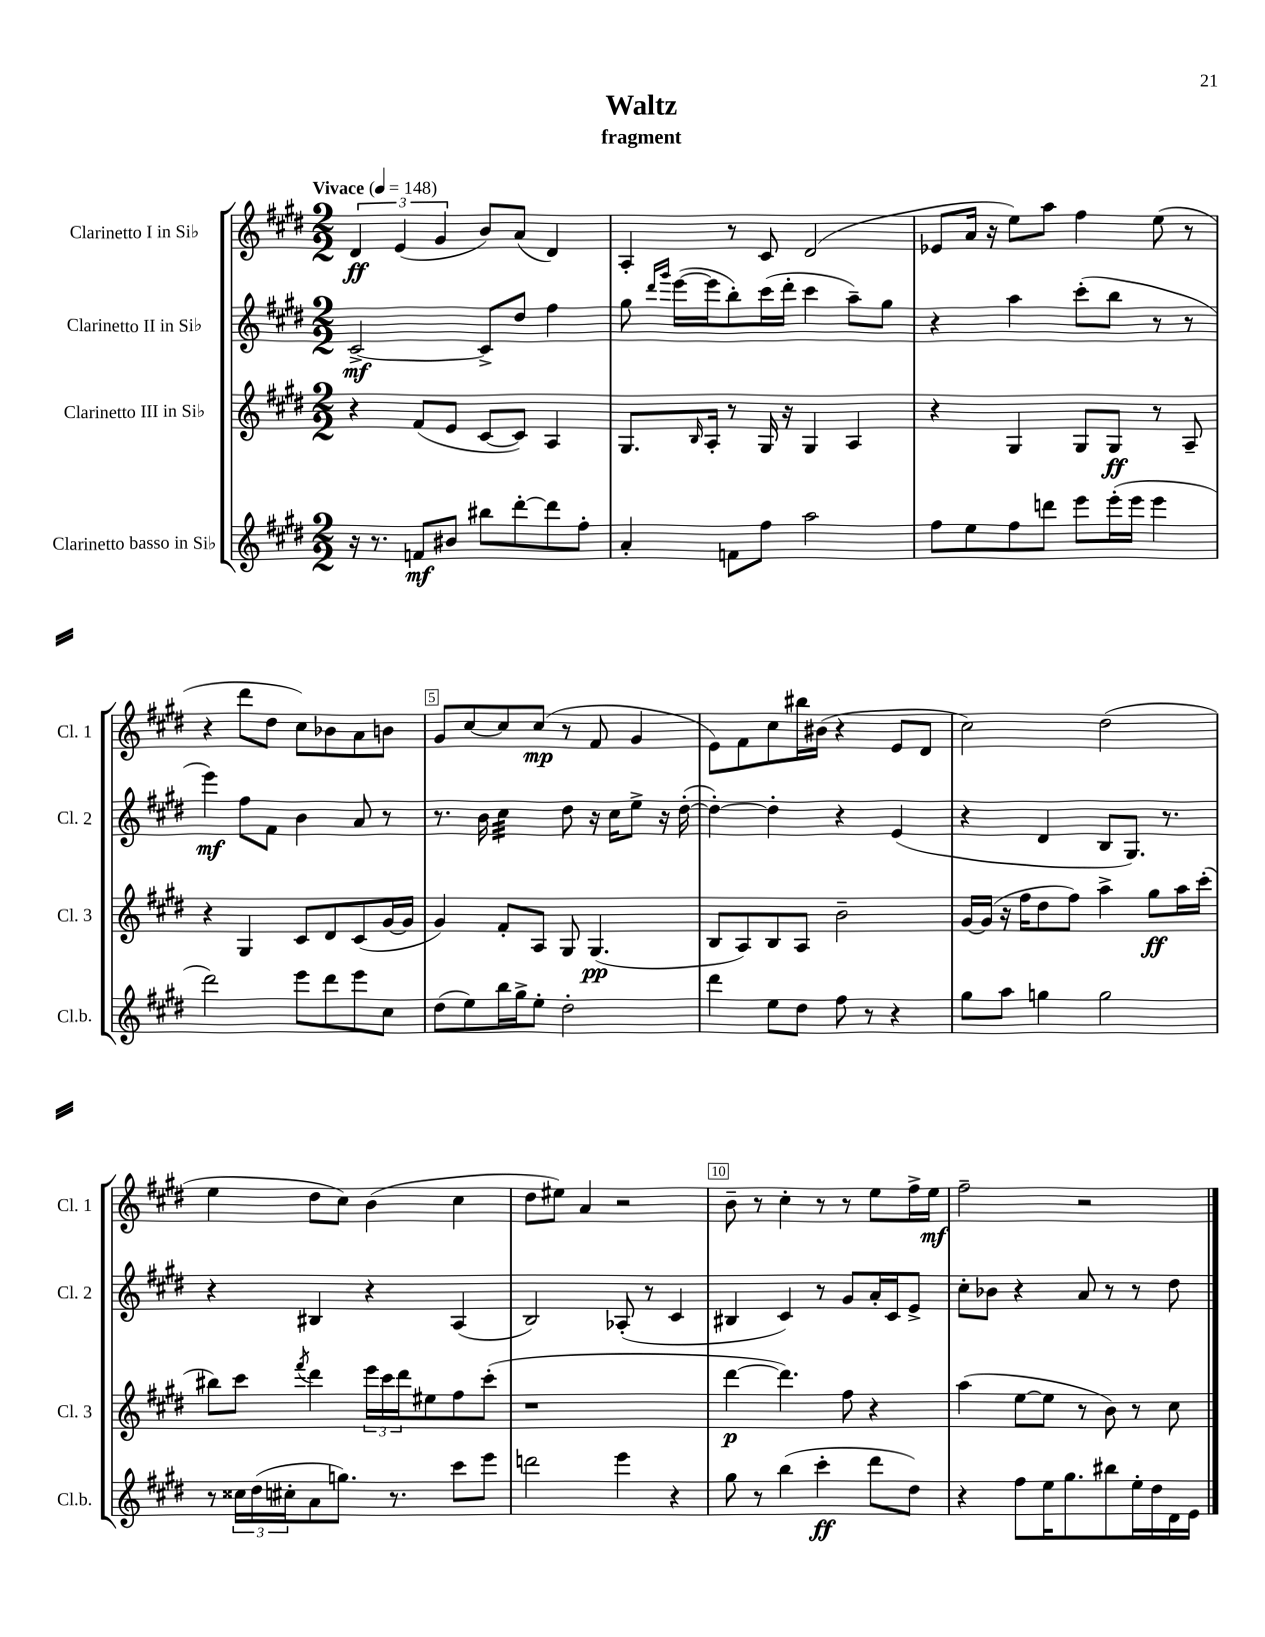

**kern	**kern	**kern	**kern
*staff4	*staff3	*staff2	*staff1
*clefG2	*clefG2	*clefG2	*clefG2
*k[f#c#g#d#]	*k[f#c#g#d#]	*k[f#c#g#d#]	*k[f#c#g#d#]
*M2/2	*M2/2	*M2/2	*M2/2
*MM148	*MM148	*MM148	*MM148
16r	4r	[2c#^/	6d#/
8.r	.	.	.
.	.	.	(6e/
8f/L	(8f#/L	.	.
.	.	.	6g#/
8b#/J	8e/J	.	.
8bb#\L	[8c#/L	8c#^/]L	8b/L)
[8ddd#'\	8c#/]J)	8dd#/J	(8a/J
8ddd#\]	4A/	4ff#\	4d#/)
8ff#'\J	.	.	.
=	=	=	=
4a'/	8.G#/L	8gg#\	4A'/
.	.	16qqddd#/LL	.
.	.	16qqggg#/JJ	.
.	.	([16eee\LL	.
.	16qqB/	.	.
.	16A'/Jk	16eee\]J	.
8f\L	8r	8bb'\)	8r
8ff#\J	16G#/	(16ccc#\L	8c#/
.	16r	16ddd#'\JJ	.
2aa\	4G#/	4ccc#\	(2d#/
.	4A/	8aa~\L)	.
.	.	8gg#\J	.
=	=	=	=
8ff#\L	4r	4r	8e-/L
8ee\	.	.	16a/Jk
.	.	.	16r
8ff#\	4G#/	4aa\	8ee\L)
8ddd\J	.	.	8aa\J
8eee\L	8G#/L	(8ccc#'\L	4ff#\
(16eee'\L	8G#/J	8bb\J	.
16eee\JJ	.	.	.
4eee\	8r	8r	(8ee\
.	8A~/	8r	8r
=	=	=	=
2ddd#\)	4r	4eee\)	4r
.	4G#/	8ff#\L	8ddd#\L
.	.	8f#\J	8dd#\J
8eee\L	8c#/L	4b\	8cc#\L)
8ddd#\	8d#/	.	8b-\
8eee\	(8c#/	8a/	8a\
8cc#\J	[16g#/L	8r	8b\J
.	16g#/]JJ	.	.
=	=	=	=
(8dd#\L	4g#/)	8.r	8g#/L
8ee\)	.	.	[8cc#/
.	.	16b\	.
16bb\L	8f#'/L	4cc#\	8cc#/]
16gg#^\J	.	.	.
8ee'\J	8A/J	.	(8cc#/J
2dd#'\	8G#/	8dd#\	8r
.	(4.G#/	16r	8f#/
.	.	16cc#\LK	.
.	.	8ee^\J	4g#/
.	.	16r	.
.	.	([16dd#'\	.
=	=	=	=
4ddd#\	8B/L	4dd#'\_)	8e\L)
.	8A/)	.	8f#\
8ee\L	8B/	4dd#'\]	8cc#\
8dd#\J	8A/J	.	16bb#\L
.	.	.	(16b#\JJ
8ff#\	2b~\	4r	4r
8r	.	.	.
4r	.	(4e/	8e/L
.	.	.	8d#/J
=	=	=	=
8gg#\L	[16g#/LL	4r	2cc#\)
.	(16g#/]JJ	.	.
8aa\J	16r	.	.
.	16ff#\LK	.	.
4gg\	8dd#\	4d#/	.
.	8ff#\J)	.	.
2gg\	4aa^\	8B/L	(2dd#\
.	.	8.G#/J)	.
.	8gg#\L	.	.
.	.	8.r	.
.	16aa\L	.	.
.	(16ccc#'\JJ	.	.
=	=	=	=
8r	8bb#\L)	4r	4ee\
24cc##\LL	8ccc#\J	.	.
(24dd#\	.	.	.
24cc#'\J	.	.	.
.	8qfff#/	.	.
8a\	4ddd#\	4B#/	8dd#\L
8.gg\J)	.	.	8cc#\J)
.	24eee\LL	4r	(4b\
.	24ccc#\	.	.
8.r	.	.	.
.	24ddd#\J	.	.
.	8ee#\	.	.
8ccc#\L	8ff#\	(4A/	4cc#\
8eee\J	(8ccc#'\J	.	.
=	=	=	=
2ddd\	1r	2B/)	8dd#\L
.	.	.	8ee#\J)
.	.	.	4a/
4eee\	.	(8A-'/	2r
.	.	8r	.
4r	.	4c#/	.
=	=	=	=
8gg#\	[4ddd#\	4B#/	8b~\
8r	.	.	8r
(4bb\	4.ddd#\])	4c#/)	4cc#'\
4ccc#'\	.	8r	8r
.	8ff#\	8g#/L	8r
8ddd#\L	4r	16a'/L	8ee\L
.	.	16c#/J	.
8dd#\J)	.	8e^/J	16ff#^\L
.	.	.	16ee\JJ
=	=	=	=
4r	(4aa\	8cc#'\L	2ff#~\
.	.	8b-\J	.
8ff#\L	[8ee\L	4r	.
16ee\K	8ee\]J	.	.
8.gg#\	.	.	.
.	8r	8a/	2r
8bb#\	8b\)	8r	.
16ee'\L	8r	8r	.
16dd#\	.	.	.
16d#\	8cc#\	8dd#\	.
16e\JJ	.	.	.
==	==	==	==
*-	*-	*-	*-
